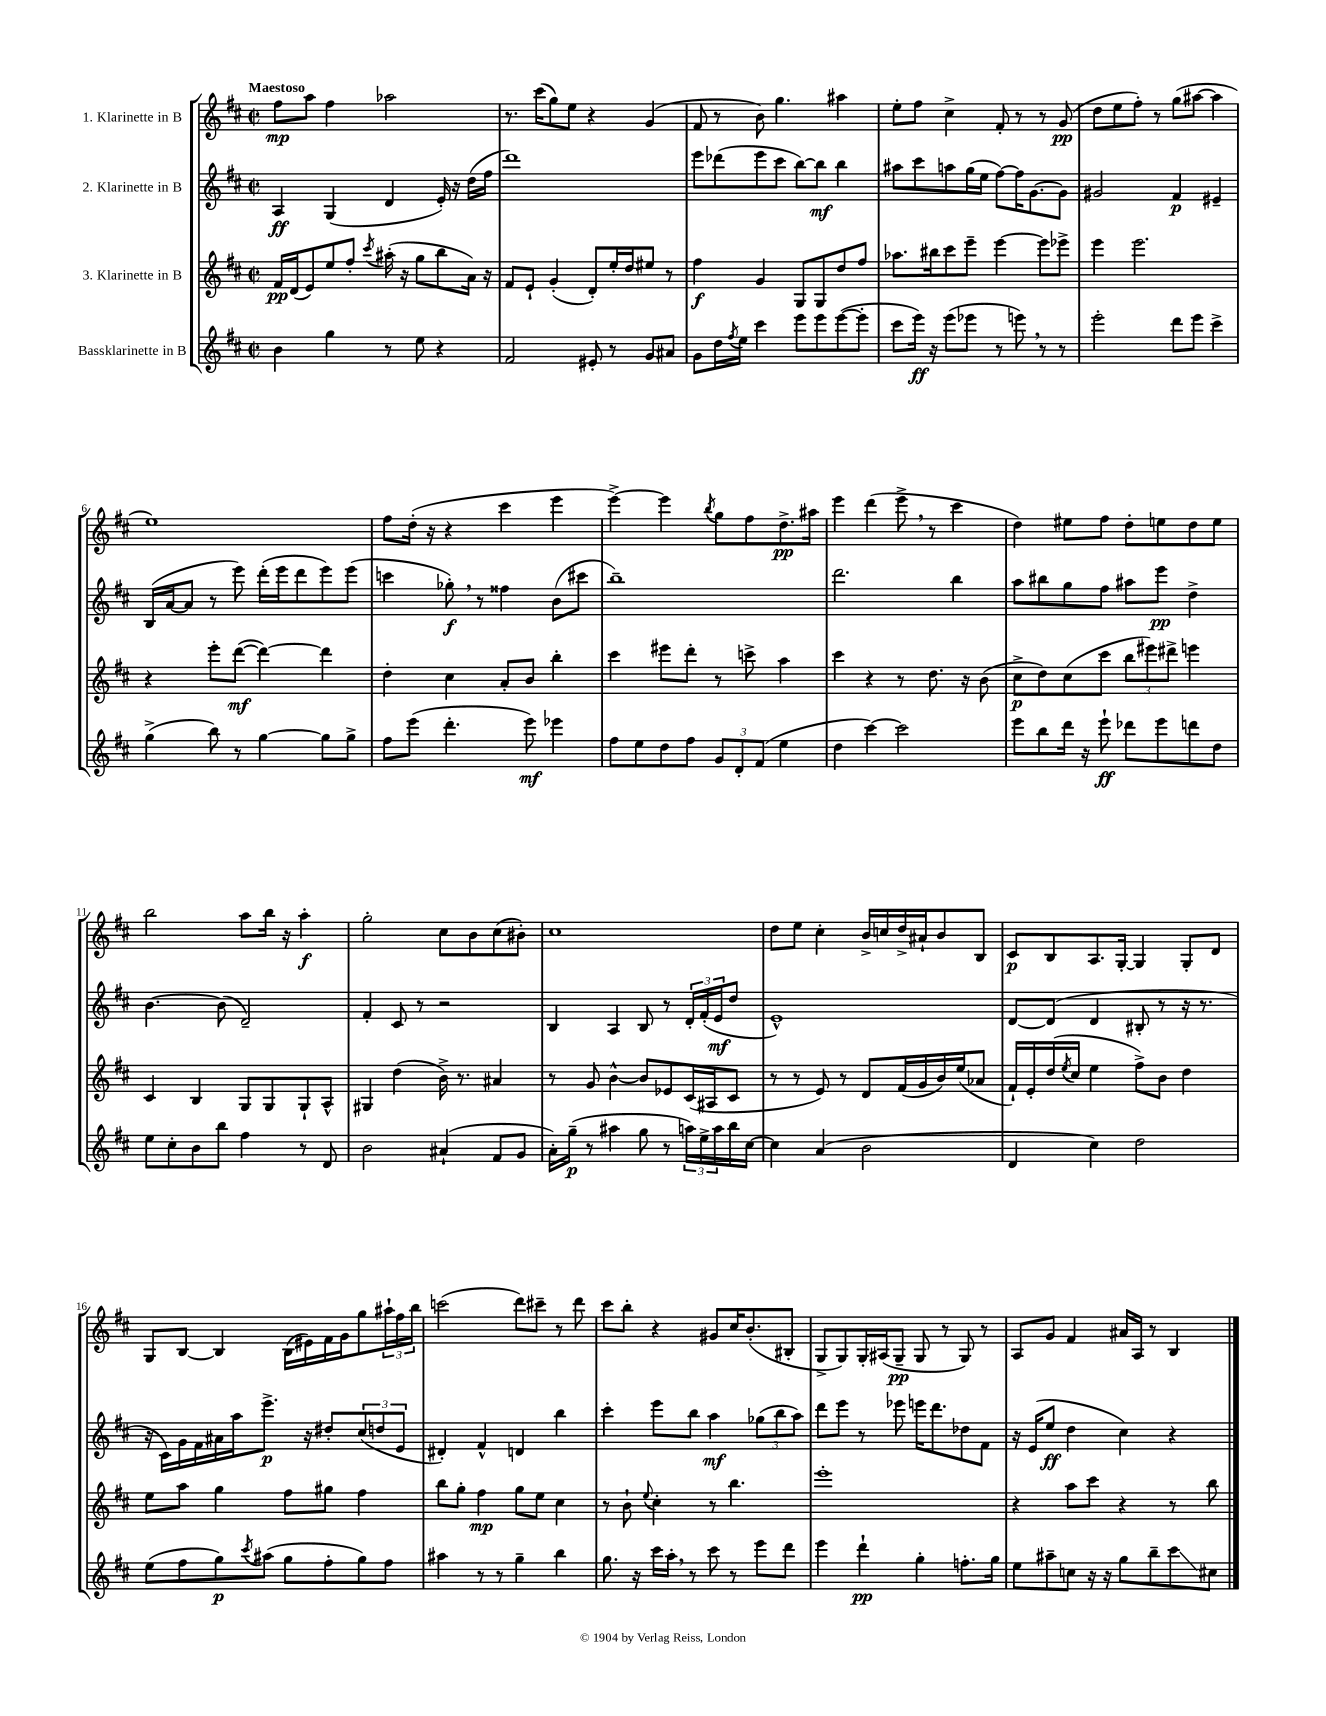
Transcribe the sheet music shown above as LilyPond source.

<<
\new StaffGroup <<
\new Staff = "s0" \with { instrumentName = "1. Klarinette in B" } {
    \clef treble \key d \major \defaultTimeSignature \time 2/2 \tempo "Maestoso"
    fis''8\mp a''8 fis''4 aes''2 |
    r8. cis'''16( g''8) e''8 r4 g'4( |
    fis'8 r8 b'8) g''4. ais''4 |
    e''8-. fis''8 cis''4-> fis'8-. r8 r8 g'8\pp( |
    d''8 e''8 fis''8-.) r8 g''8( ais''8~ ais''4 |
    e''1) |
    fis''8 d''16-.( r16 r4 cis'''4 e'''4 |
    e'''4~->) e'''4 \acciaccatura { b''8 } g''8 fis''8 d''8.->\pp ais''16 |
    e'''4 d'''4( e'''8-> \breathe r8 cis'''4 |
    d''4) eis''8 fis''8 d''8-. e''8 d''8 e''8 |
    b''2 a''8 b''16 r16 a''4-.\f |
    g''2-. cis''8 b'8 cis''8( bis'8-.) |
    cis''1 |
    d''8 e''8 cis''4-. b'16-> c''16 d''16-> ais'16-! b'8 b8 |
    cis'8\p b8 a8. g16~-. g4 g8-. d'8 |
    g8 b8~ b4 b16( eis'16) fis'16 g'16 g''8 \tuplet 3/2 { ais''16-! fis''16 b''16 } |
    c'''2( d'''8) cis'''8-- r8 d'''8 |
    cis'''8 b''8-. r4 gis'8 cis''16 b'8.-.( bis8-. |
    g8-> g8) g16-. ais16( g8--\pp g8 r8 g8) r8 |
    a8 g'8 fis'4 ais'16 a16 r8 b4 \bar "|." |
}
\new Staff = "s1" \with { instrumentName = "2. Klarinette in B" } {
    \clef treble \key d \major \defaultTimeSignature \time 2/2
    a4\ff g4( d'4 e'16-.) r16 d''16( fis''16 |
    d'''1) |
    e'''8 des'''8( e'''8 cis'''8 b''8~) b''8\mf b''4 |
    ais''8 cis'''8 a''8 g''16( e''16 fis''8~) fis''16 g'8.~ g'8 |
    gis'2 fis'4\p eis'4-- |
    b16( a'16~ a'8 r8 e'''8) d'''16-.( e'''16 d'''8 e'''8) e'''8( |
    c'''4 ges''8-.\f) \breathe r8 fisis''4 b'8( cis'''8 |
    b''1--) |
    d'''2. b''4 |
    a''8 bis''8 g''8 fis''8 ais''8 e'''8\pp d''4-> |
    b'4.~ b'8( d'2--) |
    fis'4-. cis'8 r8 r2 |
    b4 a4 b8 r8 \tuplet 3/2 { d'16-. fis'16-.( e'16\mf } d''8 |
    e'1-^) |
    d'8~ d'8( d'4 bis8-. r8 r16 r8. |
    r16 cis'16) g'16 fis'16 ais'16 a''16 e'''8.->\p r16 dis''8-. \tuplet 3/2 { cis''8( d''8 e'8 } |
    dis'4-.) fis'4-^ d'4 b''4 |
    cis'''4-. e'''8 b''8 a''4\mf \tuplet 3/2 { ges''8( b''8 a''8) } |
    d'''8 e'''8 r8 ees'''8 e'''16 d'''8. des''8 fis'8 |
    r16 e'16( e''8\ff d''4 cis''4) r4 \bar "|." |
}
\new Staff = "s2" \with { instrumentName = "3. Klarinette in B" } {
    \clef treble \key d \major \defaultTimeSignature \time 2/2
    fis'16\pp d'16( e'8) e''8 fis''8-. \acciaccatura { cis'''8 } ais''16-.( r16 g''8 b''8 a'16) r16 |
    fis'8 e'8-! g'4-.( d'8-.) e''16-. d''16 eis''8 r8 |
    fis''4\f g'4 g8 g8 d''8 fis''8 |
    aes''8. bis''16 cis'''8 e'''8-- e'''4~ e'''8 ees'''8-> |
    e'''4 e'''2. |
    r4 e'''8-. d'''8~\mf( d'''4~) d'''4 |
    d''4-. cis''4 a'8-. b'8 b''4-. |
    cis'''4 eis'''8 d'''8-. r8 c'''8-> a''4 |
    cis'''4 r4 r8 d''8. r16 b'8( |
    cis''8->\p d''8) cis''8( cis'''8 \tuplet 3/2 { b''8 eis'''8) dis'''8-> } e'''4 |
    cis'4 b4 g8 g8 g8-! a8-^ |
    gis4 d''4( b'16->) r8. ais'4 |
    r8 g'8 b'4~-^ b'8 ees'8 cis'16( ais16 cis'8 |
    r8 r8 e'8) r8 d'8 fis'16( g'16 b'16) e''16( aes'8 |
    fis'16-!) e'16-. d''16( \acciaccatura { e''8 } cis''16 e''4 fis''8->) b'8 d''4 |
    e''8 a''8 g''4 fis''8 gis''8 fis''4 |
    b''8 g''8-. fis''4\mp g''8 e''8 cis''4 |
    r8 b'8-! \appoggiatura { e''8 } cis''4-. r8 b''4. |
    e'''1-. |
    r4 a''8 cis'''8 r4 r8 b''8 \bar "|." |
}
\new Staff = "s3" \with { instrumentName = "Bassklarinette in B" } {
    \clef treble \key d \major \defaultTimeSignature \time 2/2
    b'4 g''4 r8 e''8 r4 |
    fis'2 eis'8-. r8 g'8 ais'8 |
    g'8 d''16 \acciaccatura { fis''8 } e''16 cis'''4 e'''8 e'''8 e'''8~( e'''8-. |
    cis'''8 e'''16\ff) r16 e'''8( ees'''8 r8 e'''8) \breathe r8 r8 |
    e'''2-. d'''8 e'''8 cis'''4-> |
    g''4->( b''8) r8 g''4~ g''8 g''8-> |
    fis''8 e'''8( d'''4.-. e'''8\mf) ees'''4 |
    fis''8 e''8 d''8 fis''8 \tuplet 3/2 { g'8 d'8-. fis'8( } e''4 |
    d''4 cis'''4~) cis'''2 |
    e'''8 b''8 d'''16 r16 e'''8-!\ff des'''8 e'''8 d'''8 d''8 |
    e''8 cis''8-. b'8 b''8 fis''4 r8 d'8 |
    b'2 ais'4-!( fis'8 g'8 |
    a'16-.) g''16--\p( r8 ais''4 g''8 r8 \tuplet 3/2 { a''16) e''16-> a''16 } b''16 cis''16~ |
    cis''4 a'4( b'2 |
    d'4 cis''4) d''2 |
    e''8( fis''8 g''8\p) \acciaccatura { cis'''8 } ais''8( g''8 fis''8-. g''8) fis''8 |
    ais''4 r8 r8 g''4-- b''4 |
    g''8. r16 cis'''16 a''16-. \breathe r8 cis'''8 r8 e'''8 d'''8 |
    e'''4 d'''4-!\pp g''4-. f''8.-. g''16 |
    e''8 ais''8-- c''8 r16 r16 g''8 b''8-- cis'''8\glissando cis''8 \bar "|." |
}
>>
>>
